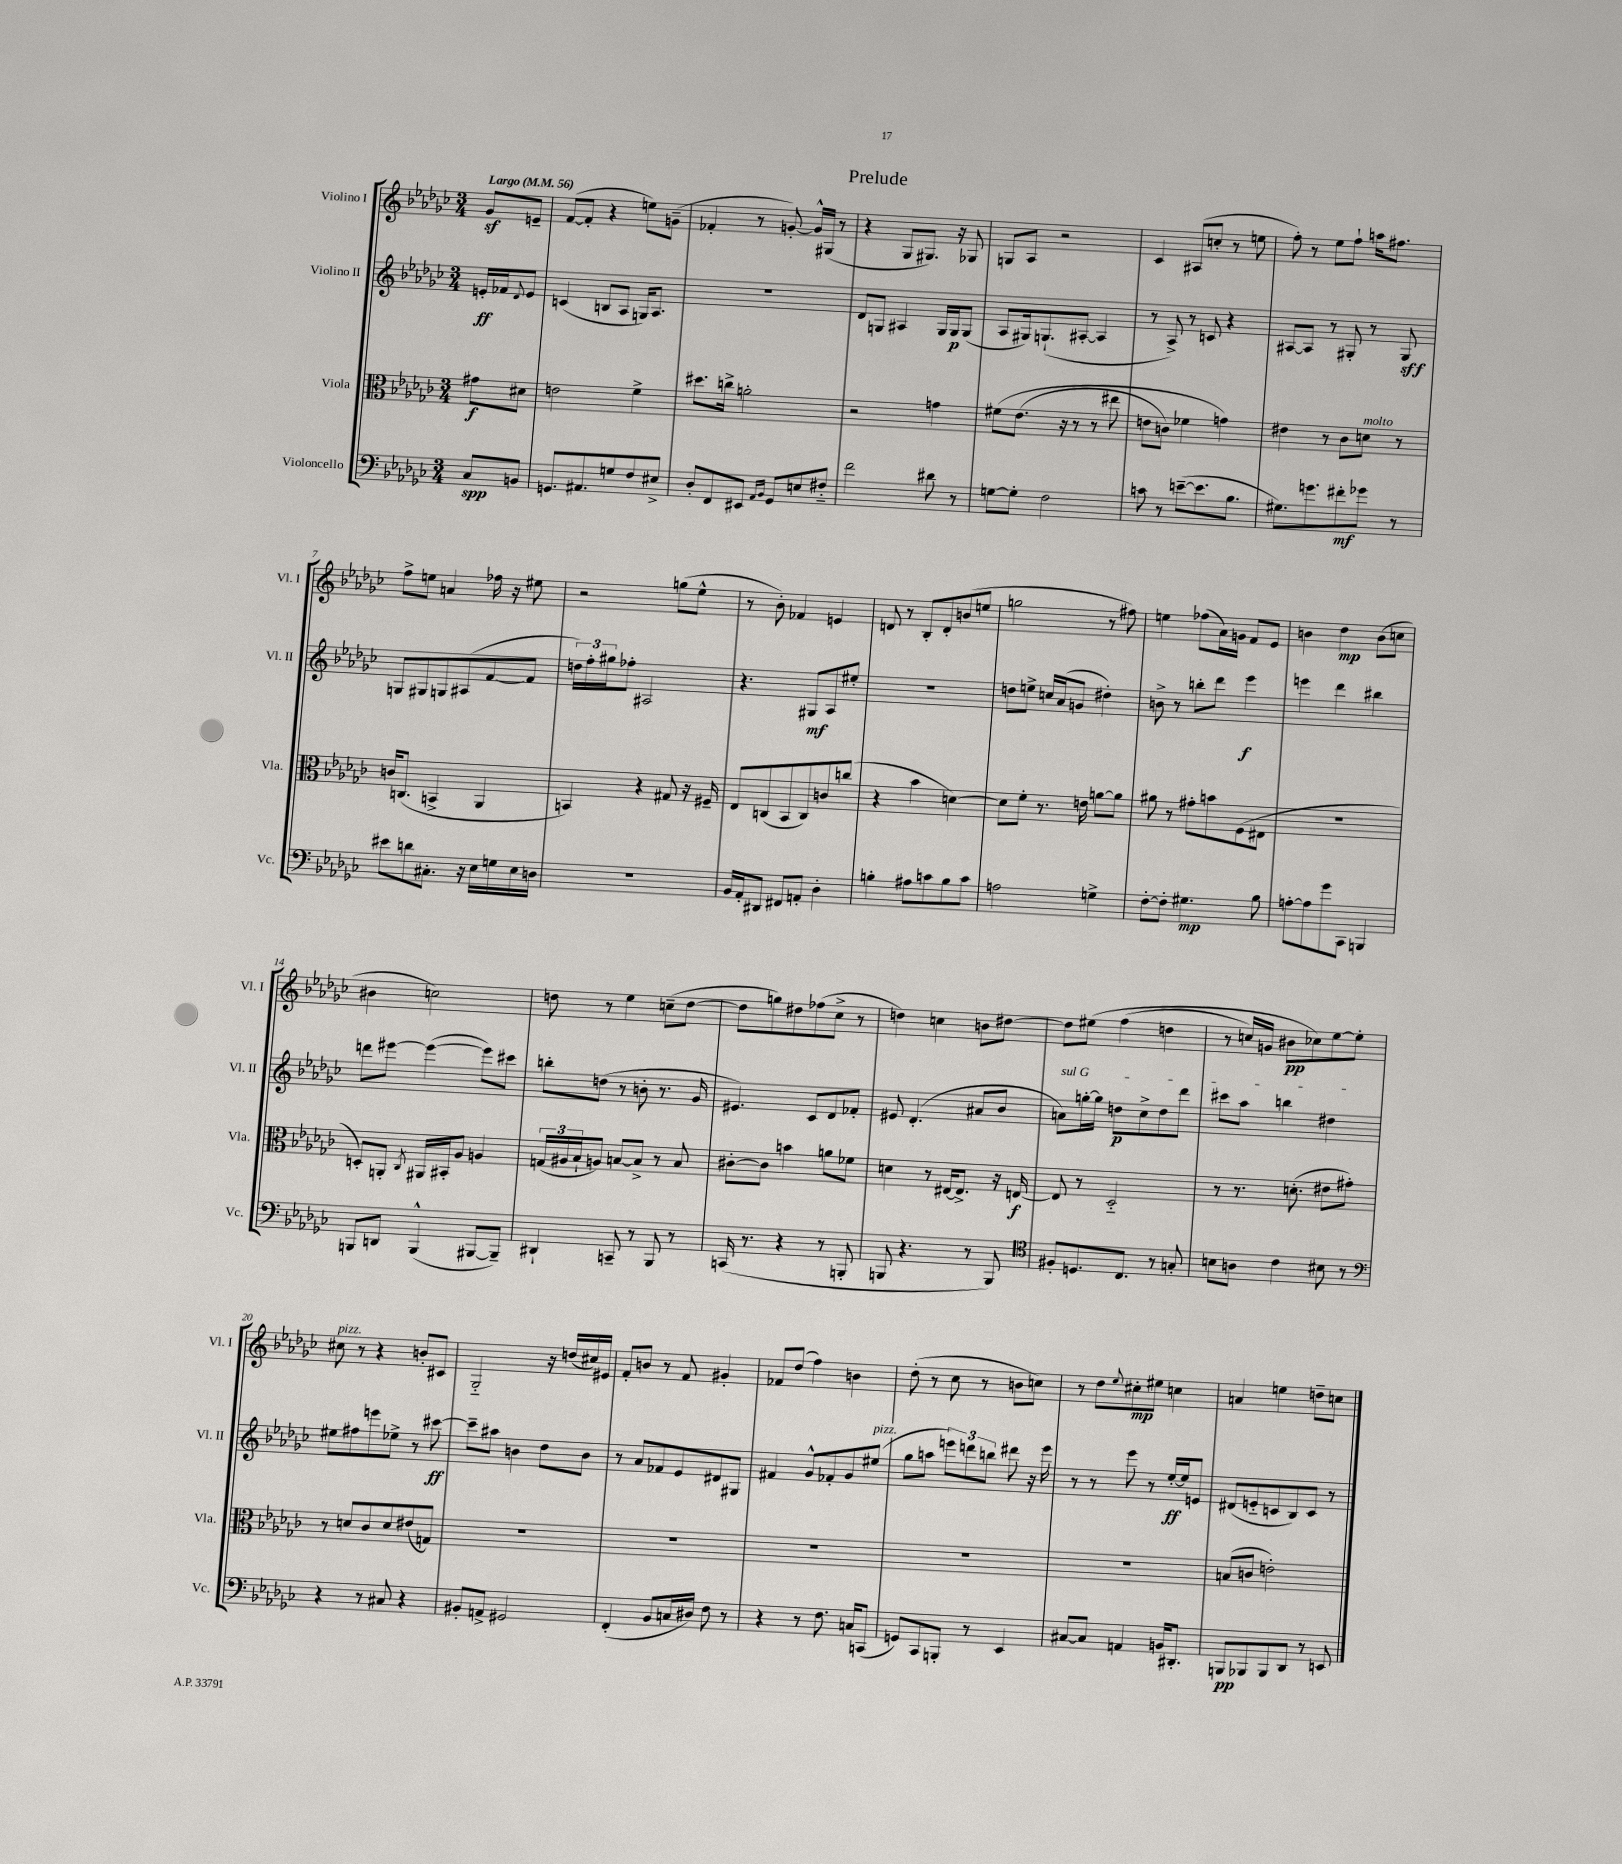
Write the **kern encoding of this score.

**kern	**kern	**kern	**kern
*staff4	*staff3	*staff2	*staff1
*clefF4	*clefC3	*clefG2	*clefG2
*k[b-e-a-d-g-c-]	*k[b-e-a-d-g-c-]	*k[b-e-a-d-g-c-]	*k[b-e-a-d-g-c-]
*M3/4	*M3/4	*M3/4	*M3/4
*MM56	*MM56	*MM56	*MM56
8C-	8g#	16e'	8g-
.	.	16f-	.
.	.	8qqd-	.
8BB	8d#	8e	8e~
=	=	=	=
8.GG	2e	(4c	([8f
.	.	.	8f']
8.AA#	.	.	.
.	.	8B	4r
8G	.	8A-	.
8F	4f^	16G)	8ee)
.	.	8.A-	.
8E#^	.	.	(8g~
=	=	=	=
8D-'	8.dd#	2.r	4f-'
8FF	.	.	.
.	16cc^	.	.
8EE#	2a'	.	8r
16qqAA-	.	.	.
16qqBB-	.	.	.
8GG-	.	.	[8g')
8E	.	.	16g^^]
.	.	.	(16G#
8F#'~	.	.	8r
=	=	=	=
2f	2r	8d-	4r
.	.	8G	.
.	.	4A#	8G-
.	.	.	8.G#)
8d#	4g	16G	.
.	.	16G	16r
8r	.	(8G	8G-
=	=	=	=
[8G	&(8f#	8A-	8G
8G']	(8.e-	16G#)	8A-
.	.	(8.G`	.
2F	.	.	2r
.	16r	.	.
.	8r	[8A#'	.
.	8r	4A#]	.
.	8ee#	.	.
=	=	=	=
8c	8e	8r	4c-
8r	8c)	8A-^)	.
([8e~	4f-	8r	(8A#
8.e]	.	8c	8cc'
.	4g&)	4r	8r
8.B-	.	.	.
.	.	.	8ee
=	=	=	=
8.G#)	4e#	[8A#	8ff')
.	.	8A#]	8r
8.g	.	.	.
.	8r	8r	8ee-
8f#'	8c-	8G#'	8ff`
8g-	8d	8r	16aa
.	.	.	8.ff#
8r	8r	8G#	.
=	=	=	=
8e#	16c	8G	8ff^
.	(8.C	.	.
8d	.	8G#	8ee
8.C#'	4BB^	8G	4a
.	.	(8A#	.
16r	.	.	.
16E-	4AA-	[8f	16ff-
16G	.	.	16r
16E-	.	8f]	8ee#
16D	.	.	.
=	=	=	=
2.r	4BB)	24dd)	2r
.	.	24ff'	.
.	.	24gg#	.
.	.	8ff-'	.
.	4r	2A#	.
.	8G#	.	(8gg
.	16r	.	8ee-^^
.	16F#~	.	.
=	=	=	=
16BB-	8E-	4.r	8r
16AA-'	.	.	.
8DD#	(8C	.	8b-')
8FF#	8BB-	.	4f-
8AA'	8C)	8G#	.
4D-'	8c	8A-	4e
.	(8cc	8ee#'	.
=	=	=	=
4B'	4r	2.r	8d
.	.	.	8r
8A#	4b-	.	8B-'
8c	.	.	8d'
8B	[4d)	.	(8b
8c	.	.	8ee
=	=	=	=
2A	8d]	8dd	2gg
.	8f'	8ee^	.
.	8.r	16cc	.
.	.	(16a-	.
.	.	8g	.
.	16e	.	.
4G^	[8a	4dd#')	8r
.	8a]	.	8ff#)
=	=	=	=
[8F'	8a#	8b^	4ee
8F']	8r	8r	.
4.G#	8g#'	8bb'	(8ff-
.	8b	8ddd-	16a-)
.	.	.	16g
.	(8F	4eee-	8f
8B-	8E#	.	8e-
=	=	=	=
[8A'	2.r	4eee	4b
8A]	.	.	.
8g-	.	4ddd-	4dd-
8CC-	.	.	.
4BBB	.	4bb#	(8b
.	.	.	8cc
=	=	=	=
8BBB	8D')	8ddd	4b#
8DD	8AA'	[8eee#	.
.	8qC-	.	.
(4BBB^^	16AA#	(4eee#_	2cc)
.	16BB#'	.	.
.	8A-	.	.
[8BBB#	4A	8eee#])	.
8BBB#~])	.	8ccc#	.
=	=	=	=
4DD#`	(24G	8bb'	8dd
.	24A#	.	.
.	24B-`	.	.
.	8A)	(8dd	8r
8CC~	[8B	8r	4ee-
8r	8B^]	8b'	.
8BBB-	8r	8.r	(8cc~
8r	8B	.	[8dd
.	.	16g-	.
=	=	=	=
(16CC	[8c#'	4.e#)	8dd]
8.r	.	.	.
.	8c#]	.	8gg)
4r	4b	.	8dd#
.	.	8c-	(8ff-
8r	8a	8d-	8cc-^
8BBB'	8f-	8f-'	8r
=	=	=	=
8BBB	4d	8e#	4dd)
4.r	.	(4.d-'	.
.	8r	.	4cc
.	[16E#	.	.
.	8.E#^]	.	.
8r	.	8a#	8b
8BBB)	16r	8b-	[8dd#
.	[16E	.	.
=	=	=	=
*clefC4	*	*	*
8F#'	8E]	8a)	8dd#]
8.D	8r	[16gg'	&(8ee#
.	.	16gg]	.
.	2D-'~	8dd	(4ff
8.C-	.	.	.
.	.	8cc-^	.
8r	.	8dd	4dd
8G'	.	8ddd-	.
=	=	=	=
8B	8r	8ccc#	8r
8A	8.r	8aa-	16cc)
.	.	.	16g
4c-	.	4bb	8b#
.	(8.d'	.	.
.	.	.	8cc-&)
8B#	8e#	4dd#	[8ee-
8r	8g#')	.	8ee-']
=	=	=	=
*clefF4	*	*	*
4r	8r	8ee#	8cc#
.	8d	8ff#	8r
8r	8c-	8eee	4r
8C#	8d	8ee-^	.
4r	(8e#	8r	8b'
.	8G)	[8ccc#	8c#
=	=	=	=
8BB#'	2.r	8ccc#~]	2G-'~
8AA^	.	8aa#	.
2GG#	.	4b	.
.	.	8dd-	16r
.	.	.	(16dd
.	.	8b	16cc#)
.	.	.	16e#
=	=	=	=
(4FF'	2.r	8r	8f'
.	.	8a-	8b
8BB-	.	8f-	8r
16C	.	8e-	8f
16D#)	.	.	.
8F	.	8d#	4g#'
8r	.	8G#	.
=	=	=	=
4r	2.r	4f#	8f-
.	.	.	(8dd-
8r	.	8g-^^	4ff)
8.F	.	8f-'	.
.	.	8g-	4b
16C	.	.	.
(8CC	.	(8ee#	.
=	=	=	=
8GG)	2.r	8gg-	(8dd-'
8CC-	.	8aa	8r
8BBB'	.	12eee)	8cc-
.	.	12ddd	.
8r	.	.	8r
.	.	12bb	.
4EE-	.	8ddd#	8b
.	.	16r	8cc)
.	.	16eee	.
=	=	=	=
[8C#	2.r	8r	8r
8C#]	.	8r	8dd-
.	.	.	8qqee-
4AA	.	8eee-	8cc#'
.	.	8r	8ee#
16BB	.	[16ee-'	4cc
8.DD#'	.	16ee-]	.
.	.	8e	.
=	=	=	=
8BBB	(8B	(8d#	4a
8BBB-	8c	8e'~	.
8BBB-	2e')	8c	4ee
8DD-	.	8B-)	.
8r	.	8c	8dd~
8EE	.	8r	8cc
==	==	==	==
*-	*-	*-	*-
